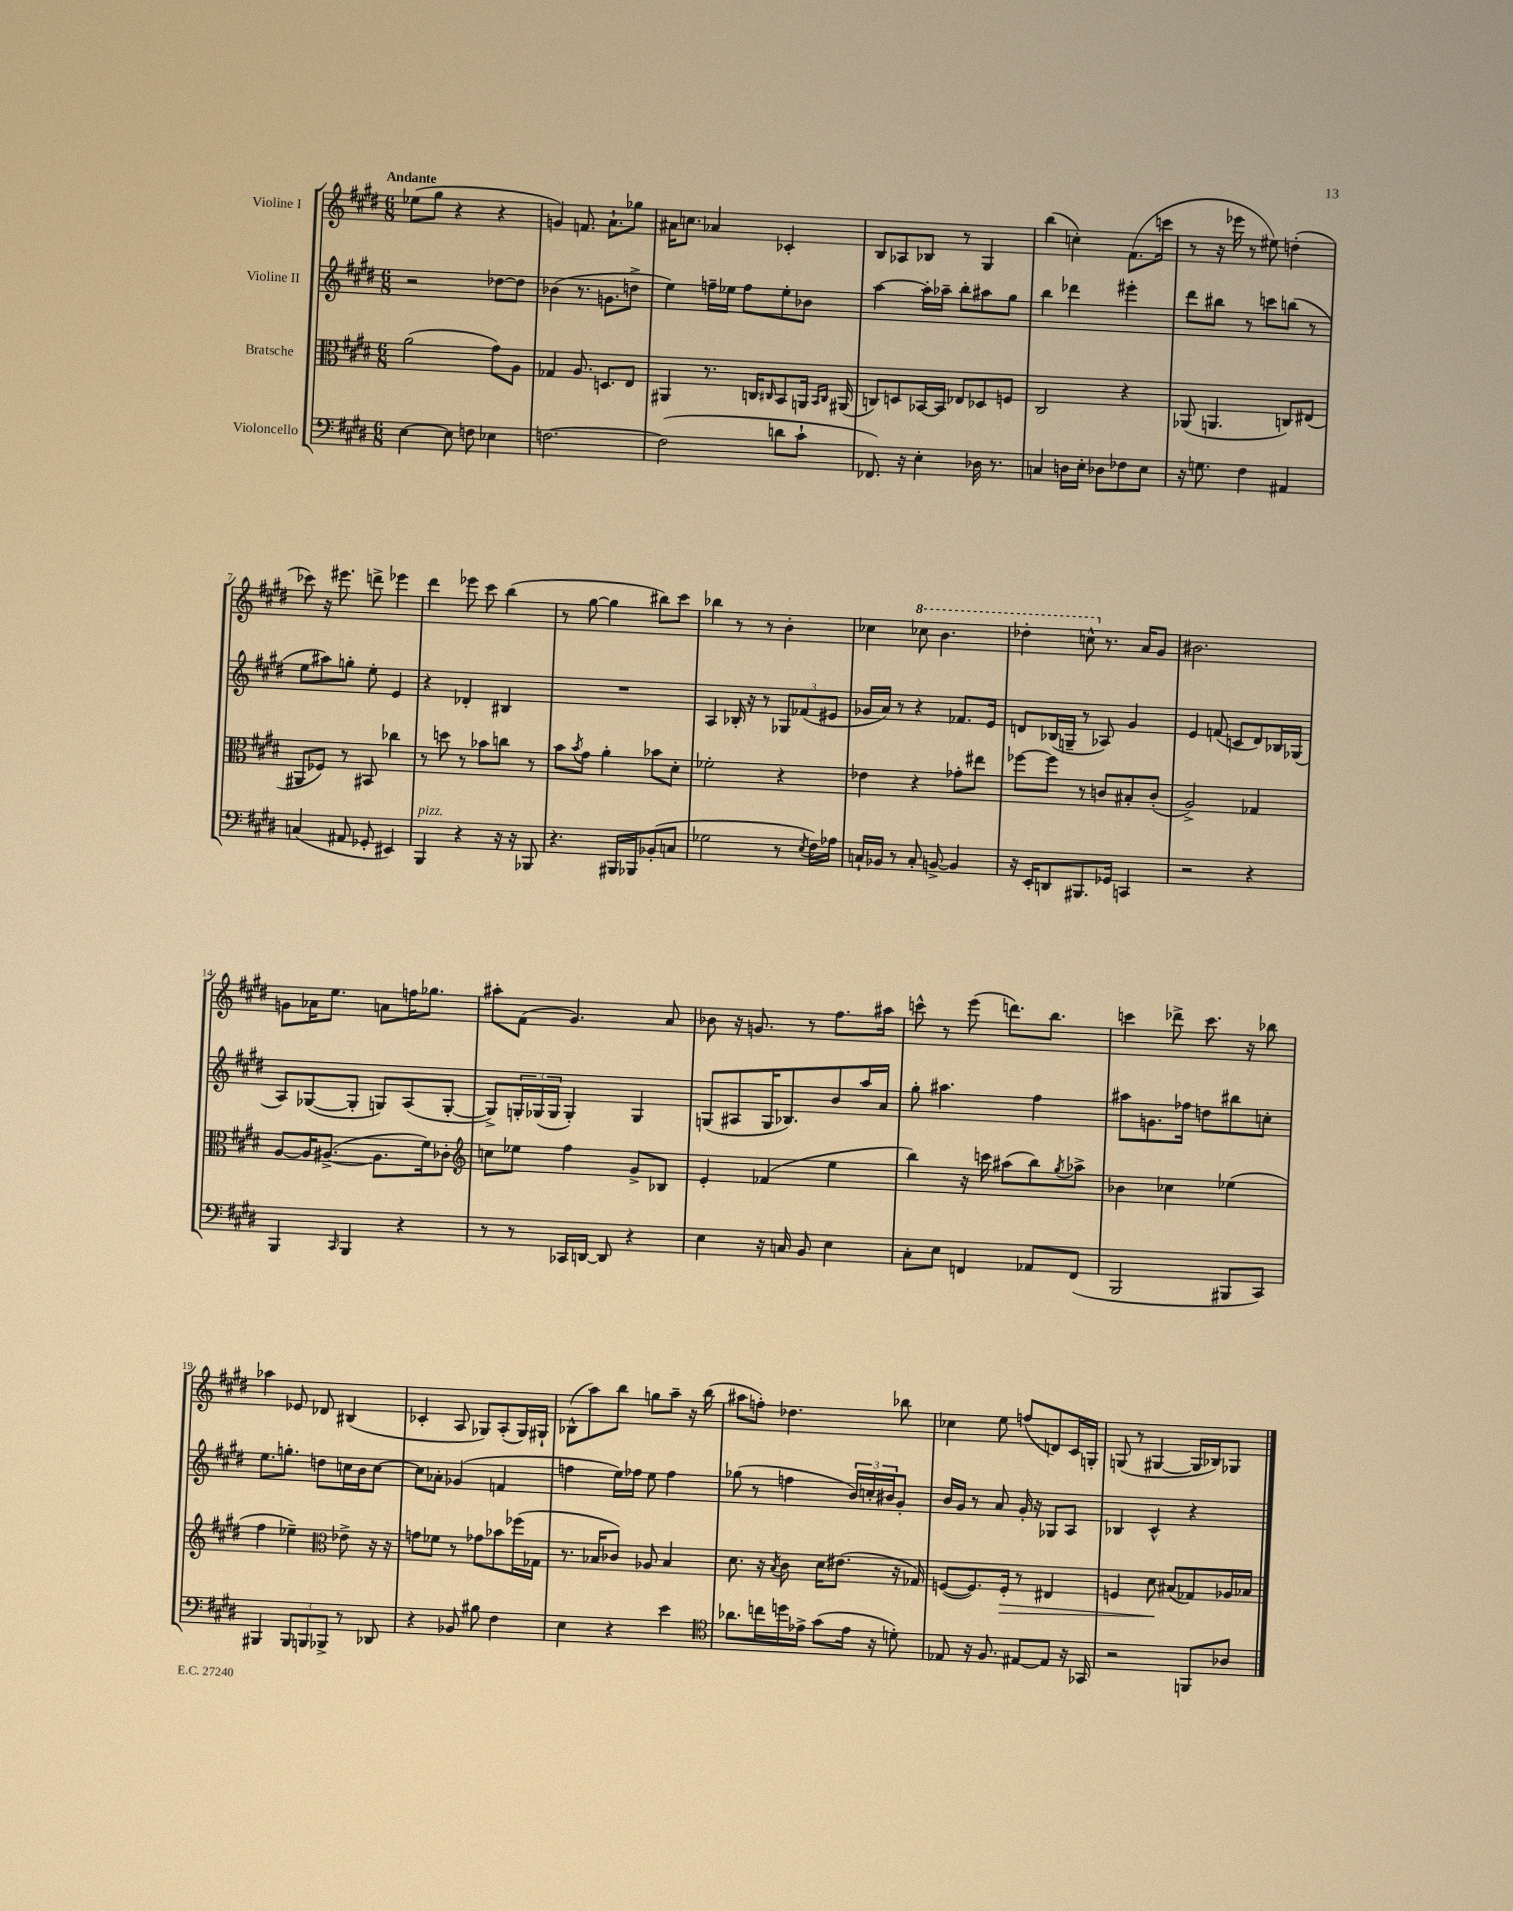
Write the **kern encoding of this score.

**kern	**kern	**kern	**kern
*staff4	*staff3	*staff2	*staff1
*clefF4	*clefC3	*clefG2	*clefG2
*k[f#c#g#d#]	*k[f#c#g#d#]	*k[f#c#g#d#]	*k[f#c#g#d#]
*M6/8	*M6/8	*M6/8	*M6/8
[4E\	(2a\	2r	(8ee-\L
.	.	.	8gg#\J
8E\]	.	.	4r
8F\	.	.	.
4E-\	8g#\L)	[8dd-\L	4r
.	8A\J	8dd-\]J	.
=	=	=	=
[2.F\	4G-/	(4b-\	4g/)
.	8.A/	8.r	8.f/
.	8.D/L	8.g\L	8.a`\L
.	8E/J	8dd^\J	8gg-\J
=	=	=	=
(2F\]	4AA#/	4ee\)	16a#\LK
.	.	.	8.cc\J
.	8.r	16ff~\LL	4a-/
.	.	16ee-\JJ	.
.	.	8ff\L	.
.	16C/LK	.	.
.	16qqC#/	.	.
8d\L	8BB/	8ee-'\	4c-'/
8c#`\J	16AA/Jk	8b-\J	.
.	16qqBB/LL	.	.
.	16qqC#/JJ	.	.
.	(16AA#/	.	.
=	=	=	=
8.FF-/)	8C/L)	[4aa\	8B/L
.	8D/	.	8A-/
16r	.	.	.
4E'\	[16BB-/L	16aa'\]LL	8B-/J
.	16BB-/]JJ	16aa-~\JJ	.
.	8E-/L	8bb'\L	8r
16D-\	8D-/	8aa#\	4G#/
8.r	.	.	.
.	8F/J	8gg#\J	.
=	=	=	=
4C/	2C#/	4bb\	(4bb\
16D\LL	.	4ddd-\	4cc'\)
16E'\JJ	.	.	.
8D-\L	.	.	.
8F-\	4r	4eee#'\	(8.f#\L
8E\J	.	.	.
.	.	.	16ccc\Jk
=	=	=	=
16r	(8AA-/	8ddd#\L	8r
8.G\	.	.	.
.	4.AA/	8bb#\J	16r
.	.	.	16eee-\
4F#\	.	8r	8r
.	.	8ccc\L	8ee#\)
4AA#/	8C/L)	(8bb\J	(4dd'\
.	(8E#/J	8r	.
=	=	=	=
(4C/	8AA#/L	8ee\L	8ccc-\)
.	8F-/J)	8aa#\)	16r
.	.	.	8.eee#\
8AA#/	8r	8gg'\J	.
8GG-'/	8BB#/	8ee'\	8ddd^\
4EE#/)	4cc-\	4e/	4eee-\
=	=	=	=
4BBB/	8r	4r	4ddd#\
.	8dd\	.	.
4r	8r	4d-'/	8eee-\
.	8b-\L	.	8ccc#\
16r	8cc\J	4B#/	(4bb\
16r	.	.	.
8BBB-/	8r	.	.
=	=	=	=
4.r	8b\L	2.r	8r
.	8qb/	.	.
.	8g#\J	.	[8gg#\
.	4a'\	.	4gg#\]
16BBB#/LL	.	.	.
16BBB-/J	.	.	.
(8BB-'/	8b-\L	.	8bb#\L)
8C/J	8d#'\J	.	8ccc#\J
=	=	=	=
2G-\	2f-'\	4A/	4bb-\
.	.	16B-'/	8r
.	.	16r	.
.	.	8r	8r
8r	4r	12G-/L	4b'\
.	.	(12f-/	.
8qE/	.	.	.
16F#\LL)	.	.	.
.	.	12e#/J	.
16A-\JJ	.	.	.
=	=	=	=
16C`/LL	4e-\	16g-/LL	4cc-\
16BB-/JJ	.	16a/JJ)	.
8r	.	8r	.
8C'/	4r	4r	8ccc-\
[8BB^/	.	.	4.bb\
4BB/]	8g-'\L	8.f-/L	.
.	8ee#\J	.	.
.	.	16e/Jk	.
=	=	=	=
16r	[8ff-\L	8d/L	4ddd-'\
16EE'/LK	.	.	.
8DD/	8ff-\]J	(16B-/L	.
.	.	16G~/JJ	.
8.BBB#/	8r	8r	8ccc^^\
.	8c/L	8A-/)	8.r
16GG-/Jk	.	.	.
4CC/	8B#'/	4g#/	.
.	.	.	16a/LK
.	(8c'/J	.	8g#/J
=	=	=	=
2r	2A^/)	4e/	2.b#\
.	.	(8f/	.
.	.	8c/L	.
4r	4G-/	8d#/)	.
.	.	16B-/L	.
.	.	(16G-/JJ	.
=	=	=	=
4BBB/	[8A/L	8A/L)	8g\L
.	16A/]K	([8G-/	16a-\K
.	([8.A#^/J	.	8.ee\J
16qqCC#/	.	.	.
4BBB/	.	8G-'/]J	.
.	8.A#\]L	8G/L)	8a\L
4r	.	(8A/	16ff\K
.	16f#\k)	.	8.gg-\J
.	8c-'\J	[8G'/J	.
=	=	=	=
*	*clefG2	*	*
8r	8cc\L	8G^/]L)	8aa#'\L
8r	8ee-\J	24G'/L	(8f#\J
.	.	(24G-/	.
.	.	24G-/JJ	.
16CC-/LL	4ff#\	4G-'/)	4.g#/)
[16DD/JJ	.	.	.
8DD/]	.	.	.
4r	8g#^/L	4G-/	.
.	8B-/J	.	8a/
=	=	=	=
4E\	4e'/	(8G/L	8b-\
.	.	8A#/	16r
.	.	.	8.g/
16r	(4f-/	16G/K	.
16C/	.	8.B-/)	.
8BB/	.	.	8r
4E\	4ee\	8b/	8.ff#\L
.	.	16aa/L	.
.	.	16a/JJ	16aa#\Jk
=	=	=	=
8C#'\L	4bb\)	8gg#'\	8ccc^^\
8E\J	.	4.aa#\	8r
4FF/	16r	.	(8eee\
.	16ccc\	.	.
.	(8aa#\L	.	8.ddd\L)
8AA-/L	8bb\)	4ff#\	.
.	.	.	8.bb\J
.	8qgg#/	.	.
(8FF/J	8aa-^\J	.	.
=	=	=	=
2BBB/	4b-\	8aa#\L	4ccc\
.	.	8.g\	.
.	4cc-\	.	8ddd-^\
.	.	16ff-\Jk	.
.	.	8dd\L	8.ccc\
8BBB#/L	(4ee-\	8bb#\	.
.	.	.	16r
8CC#/J)	.	8cc'\J	8bb-\
=	=	=	=
4BBB#/	4ff#\	8.ee\L	4aa-\
.	.	8.gg'\J	.
12BBB#/L	4ee-~\)	.	8e-/
12BBB/	.	.	.
.	.	8dd\L	8d-/
12BBB-^/J	.	.	.
*	*clefC3	*	*
8r	8e-^\	16cc\L	(4B#/
.	.	16b\J	.
8DD-/	16r	[8cc\J	.
.	16r	.	.
=	=	=	=
4r	8g\L	8cc\]L	4c-'/
.	8f-\J	8a-'\J	.
8BB-/	8r	(4g-/	8A/
8B#\	8g-\L	.	8G-/L)
4F#\	8b-\	4f/	(8A'/
.	(16ff-\L	.	16G-/L)
.	16G-\JJ	.	16G#`/JJ
=	=	=	=
4E\	8.r	4ff\	(8B-^^\L
.	.	.	8aa\)
.	16B-/LK	.	.
4r	8c-/J)	16ee\LL)	8bb\J
.	.	16ff-\JJ	.
.	8A-/	8ee\	8gg\L
4e\	4B-/	4ff-\	8aa~\J
.	.	.	16r
.	.	.	(16bb\
=	=	=	=
*clefC4	*	*	*
8.a-\L	8.d#\	(8gg-\	8aa#\L
.	.	8r	8ff'\J)
16cc\L	16r	.	.
.	8qB/	.	.
16dd\	8c#\	4ff\	4.dd-\
16e-^\JJ	.	.	.
(8g#\L	16d#\LK	.	.
.	(8.e#\J	.	.
16e-\Jk	.	24b/LL)	.
.	.	24cc'/	.
16r	.	.	.
.	.	24b#/J	.
8d'\)	16r	8g#'/J	8bb-\
.	16G-/)	.	.
=	=	=	=
8E-/	([8F/L	16b/LL	4cc-\
.	.	16g#/JJ	.
16r	8.F/])	8r	.
8.F#/	.	.	.
.	.	8a/	8ee\
.	16F'/Jk	.	.
[8E#/L	8r	16g#'/	(8ff/L
.	.	16r	.
8E#/]J	4E#/	8G-/L	8d/)
16r	.	8A/J	16c#/L
16GG-/	.	.	16G'/JJ
=	=	=	=
2r	4F/	4B-/	(8G/
.	.	.	8r
.	8d#\	4c#^^/	[4G#/
.	(8B#/L	.	.
8FF/L	8G-/)	4r	16G#/]LL
.	.	.	16B-/J)
8A-/J	16A-/L	.	8G-/J
.	16B-/JJ	.	.
==	==	==	==
*-	*-	*-	*-
